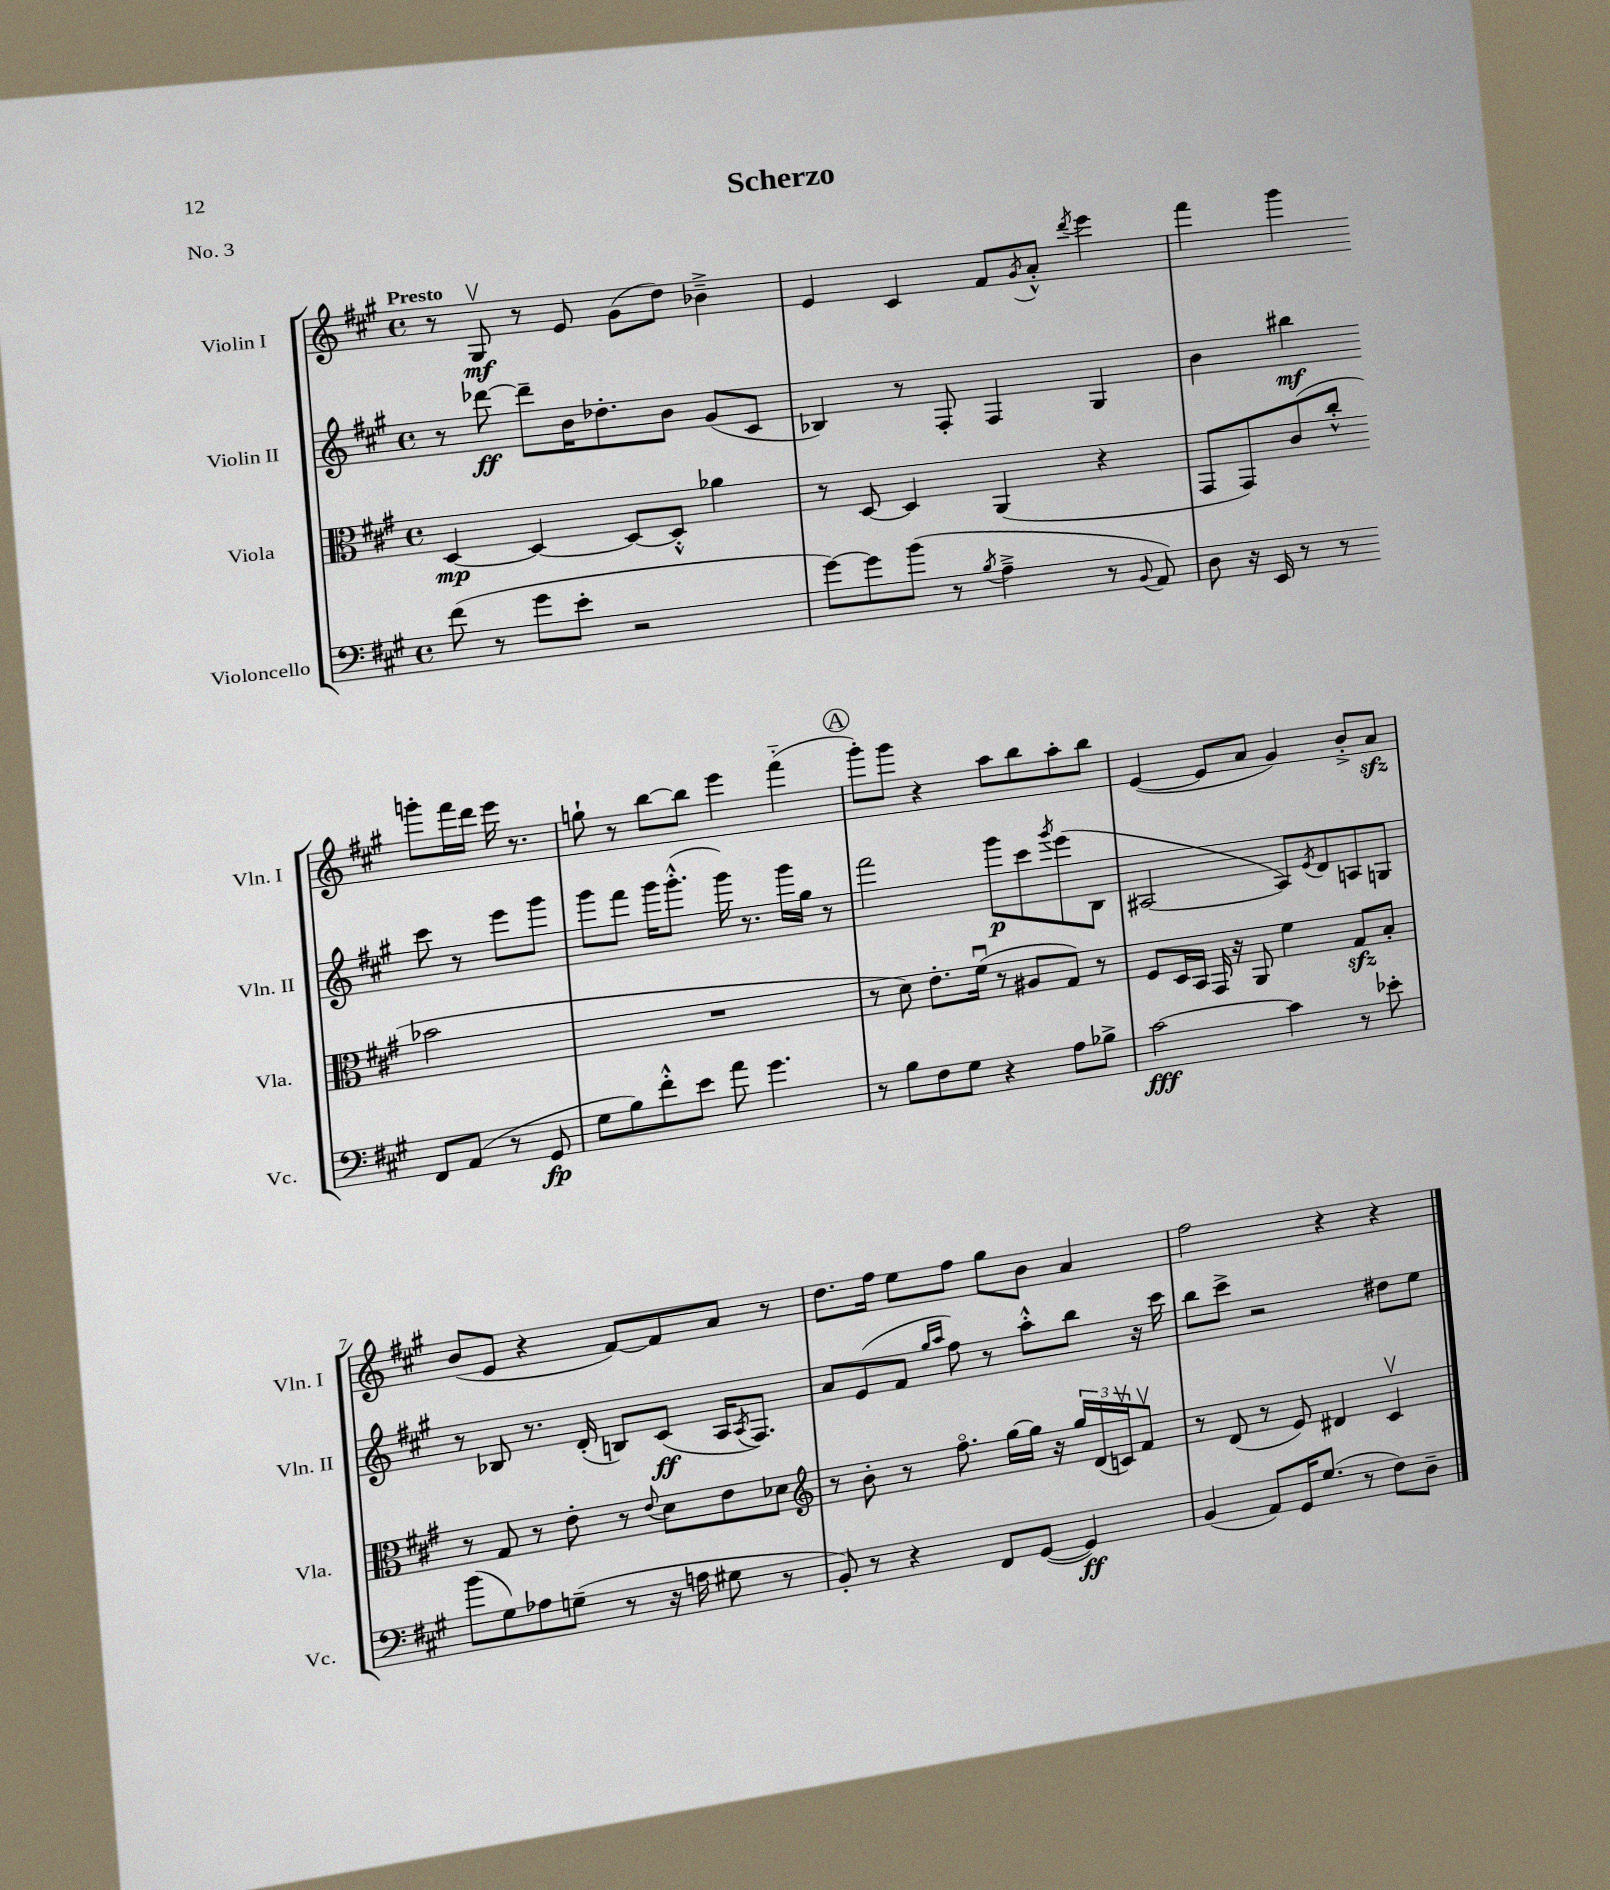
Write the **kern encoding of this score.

**kern	**dynam	**kern	**dynam	**kern	**dynam	**kern	**dynam
*part4	*part4	*part3	*part3	*part2	*part2	*part1	*part1
*staff4	*staff4	*staff3	*staff3	*staff2	*staff2	*staff1	*staff1
*I"Violoncello	*	*I"Viola	*	*I"Violin II	*	*I"Violin I	*
*I'Vc.	*	*I'Vla.	*	*I'Vln. II	*	*I'Vln. I	*
*clefF4	*	*clefC3	*	*clefG2	*	*clefG2	*
*k[f#c#g#]	*	*k[f#c#g#]	*	*k[f#c#g#]	*	*k[f#c#g#]	*
*M4/4	*	*M4/4	*	*M4/4	*	*M4/4	*
*met(c)	*	*met(c)	*	*met(c)	*	*met(c)	*
=1	=1	=1	=1	=1	=1	=1	=1
!	!	!	!	!	!	!LO:TX:a:B:t=Presto	!
(8f#\	.	[4D/	mp	8r	.	8r	.
8r	.	.	.	[8ddd-X\	ff	8G#v/	mf
8g#\L	.	4D/_	.	8ddd-~\L]	.	8r	.
8e'\J	.	.	.	16b\K	.	8e/	.
.	.	.	.	8.dd-X'\	.	.	.
2r	.	8D/L_	.	.	.	(8g#\L	.
.	.	8D'^^/J]	.	8b\J	.	8dd\J)	.
.	.	4a-X\	.	(8g#/L	.	4b-X~^\	.
.	.	.	.	8c#/J	.	.	.
=2	=2	=2	=2	=2	=2	=2	=2
[8g#\L)	.	8r	.	4B-X/)	.	4e/	.
8g#\]	.	[8D/	.	.	.	.	.
(8b\J	.	4D/]	.	8r	.	4c#/	.
8r	.	.	.	8F#'/	.	.	.
8qB/	.	.	.	.	.	.	.
4A~^\	.	(4AA/	.	4F#/	.	8f#/L	.
.	.	.	.	.	.	8qg#/	.
.	.	.	.	.	.	8a'^^/J	.
.	.	.	.	.	.	8qddd/	.
8r	.	4r	.	4G#/	.	4eee\	.
8qqBB/	.	.	.	.	.	.	.
8AA/)	.	.	.	.	.	.	.
=3	=3	=3	=3	=3	=3	=3	=3
8D\	.	8GG#/L	.	4b\	.	4fff#\	.
16r	.	8GG#/)	.	.	.	.	.
16EE/	.	.	.	.	.	.	.
8r	.	(8c#/	.	4bb#X\	mf	4ggg#\	.
8r	.	8cc#'^^/J	.	.	.	.	.
8FF#/L	.	2b-X\	.	8ccc#\	.	8gggn'\L	.
(8AA/J	.	.	.	8r	.	16fff#\L	.
.	.	.	.	.	.	16ddd\JJ	.
8r	.	.	.	8eee\L	.	16eee\	.
.	.	.	.	.	.	8.r	.
8GG#/	fp	.	.	8ggg#\J	.	.	.
!!LO:LB:g=z
=4	=4	=4	=4	=4	=4	=4	=4
8G#\L	.	1r	.	8ggg#\L	.	8ggn`\	.
8B\)	.	.	.	8fff#\J	.	8r	.
8f#'^^\	.	.	.	16ggg#\KL	.	[8bb\L	.
.	.	.	.	(8.ggg#'^^\J	.	.	.
8e\J	.	.	.	.	.	8bb\J]	.
8a\	.	.	.	16ggg#\)	.	4eee\	.
.	.	.	.	8.r	.	.	.
4.g#\	.	.	.	.	.	.	.
.	.	.	.	16ggg#\LL	.	(4fff#\	.
.	.	.	.	16gg#\JJ	.	.	.
.	.	.	.	8r	.	.	.
!!LO:REH:place=s1:t=A
=5	=5	=5	=5	=5	=5	=5	=5
8r	.	8r	.	2fff#\	.	8ggg#'\L)	.
8B\L	.	8d\)	.	.	.	8ggg#\J	.
8F#\	.	8.e'\L	.	.	.	4r	.
8G#\J	.	.	.	.	.	.	.
.	.	(16f#u\Jk	.	.	.	.	.
4r	.	8r	.	8ggg#\L	p	8aa\L	.
.	.	8A#X/L	.	8ccc#\	.	8bb\	.
.	.	.	.	8qggg#/	.	.	.
8A\L	.	8G#/J)	.	(8eee\	.	8aa'\	.
8B-X^\J	.	8r	.	8B\J	.	8bb\J	.
=6	=6	=6	=6	=6	=6	=6	=6
[2c#\	fff	8F#/L	.	[2A#X/	.	([4e/	.
.	.	16D/L	.	.	.	.	.
.	.	16BB/JJ	.	.	.	.	.
.	.	16GG#/	.	.	.	8e/L]	.
.	.	16r	.	.	.	.	.
.	.	8AA/	.	.	.	8a/J	.
4c#\]	.	4f#\	.	8A#/L])	.	4g#/)	.
.	.	.	.	8qe/	.	.	.
.	.	.	.	8d/	.	.	.
8r	.	8G#zz/L	.	8An/	.	8b'^/L	.
8e-X'\	.	8B'/J	.	8Gn/J	.	8azz/J	.
!!LO:LB:g=z
=7	=7	=7	=7	=7	=7	=7	=7
(8b\L	.	8r	.	8r	.	(8b/L	.
8G#\)	.	8G#/	.	8B-X/	.	8e/J	.
8A-X\	.	8r	.	8.r	.	4r	.
(8Gn~\J	.	8e'\	.	.	.	.	.
.	.	.	.	(16d'/	.	.	.
8r	.	8r	.	8Bn/L)	.	[8f#/L)	.
.	.	8qqe/	.	.	.	.	.
16r	.	8d\L	.	(8c#/J	ff	8f#/]	.
16An\	.	.	.	.	.	.	.
8G#X\	.	8e\	.	16A/KL	.	8a/J	.
.	.	.	.	8qA/	.	.	.
.	.	.	.	8.F#/J)	.	.	.
8r	.	8d-X\J	.	.	.	8r	.
=8	=8	=8	=8	=8	=8	=8	=8
*	*	*clefG2	*	*	*	*	*
8BB'/)	.	8r	.	8a/L	.	8.dd\L	.
8r	.	8b'\	.	(8e/	.	.	.
.	.	.	.	.	.	16ff#\Jk	.
4r	.	8r	.	8f#/J	.	8ee\L	.
.	.	.	.	16qqgg#/LL	.	.	.
.	.	.	.	16qqaa/JJ	.	.	.
.	.	8.ff#\	.	8ff#\)	.	8ff#\J	.
8FF#/L	.	.	.	8r	.	8gg#\L	.
.	.	[16gg#\LL	.	.	.	.	.
([8GG#/J	.	16gg#\JJ]	.	8aa'^^\L	.	8b\J	.
.	.	16r	.	.	.	.	.
4GG#/])	ff	24gg#/LL	.	8bb\J	.	4a/	.
.	.	(24d/	.	.	.	.	.
.	.	24cnv/J)	.	.	.	.	.
.	.	8f#v/J	.	16r	.	.	.
.	.	.	.	16ccc#\	.	.	.
=9	=9	=9	=9	=9	=9	=9	=9
(4BB/	.	8r	.	8bb\L	.	2ff#\	.
.	.	(8d/	.	8ccc#^\J	.	.	.
8AA/L)	.	8r	.	2r	.	.	.
16GG#/K	.	8e/)	.	.	.	.	.
(8.G#/J	.	.	.	.	.	.	.
.	.	4d#X/	.	.	.	4r	.
8r	.	.	.	.	.	.	.
8F#\L)	.	4c#v/	.	8dd#X\L	.	4r	.
8D~\J	.	.	.	8ee\J	.	.	.
==	==	==	==	==	==	==	==
*-	*-	*-	*-	*-	*-	*-	*-
